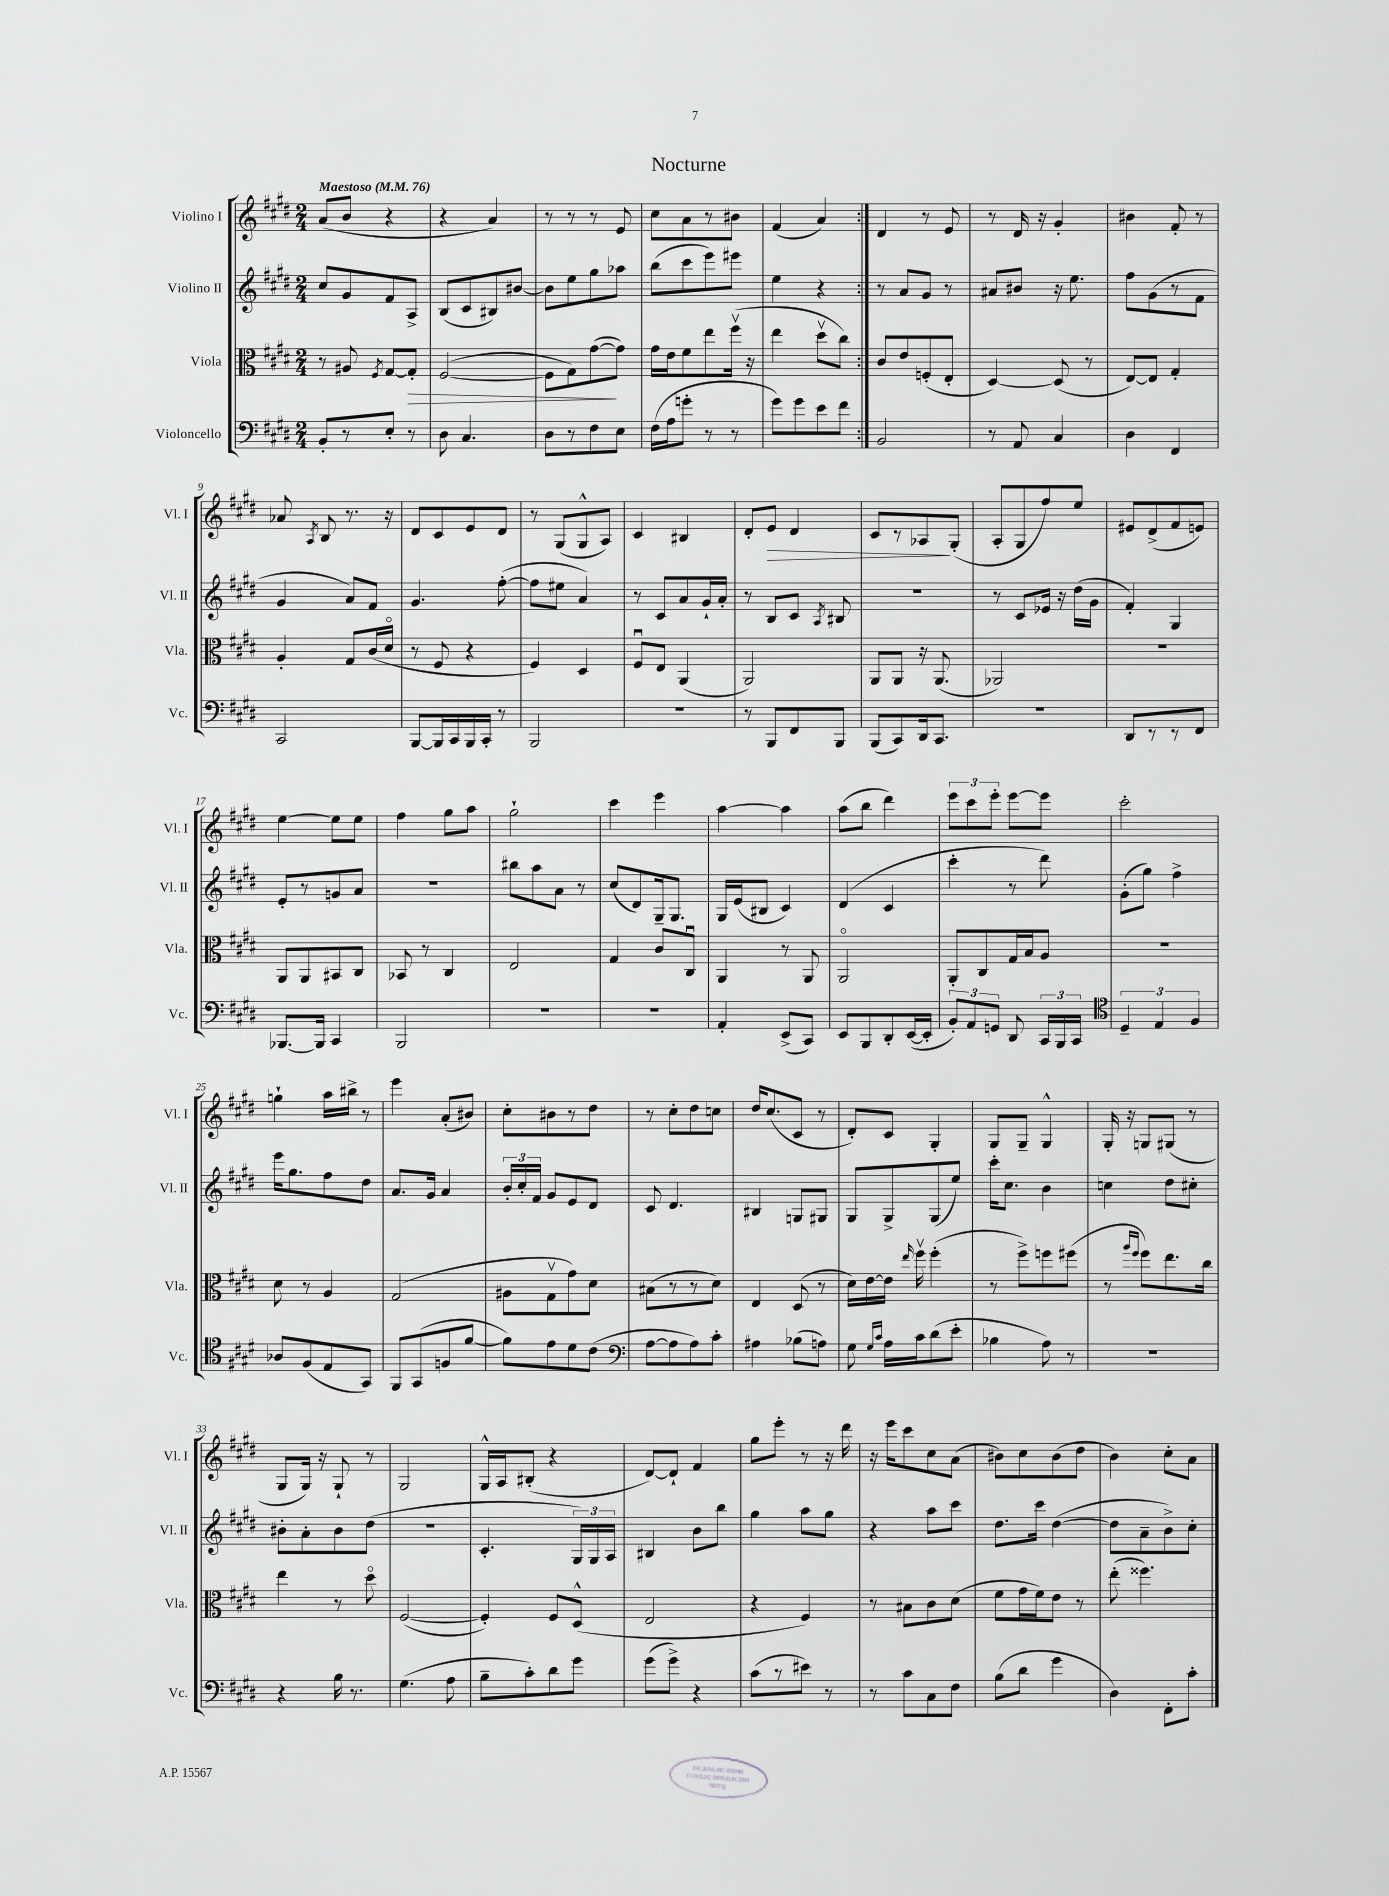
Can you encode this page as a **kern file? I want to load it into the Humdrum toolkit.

**kern	**kern	**dynam	**kern	**kern	**dynam
*part4	*part3	*part3	*part2	*part1	*part1
*staff4	*staff3	*staff3	*staff2	*staff1	*staff1
*I"Violoncello	*I"Viola	*	*I"Violino II	*I"Violino I	*
*I'Vc.	*I'Vla.	*	*I'Vl. II	*I'Vl. I	*
*clefF4	*clefC3	*	*clefG2	*clefG2	*
*k[f#c#g#d#]	*k[f#c#g#d#]	*	*k[f#c#g#d#]	*k[f#c#g#d#]	*
*M2/4	*M2/4	*	*M2/4	*M2/4	*
*MM76	*MM76	*	*MM76	*MM76	*
=1	=1	=1	=1	=1	=1
!	!	!	!	!LO:TX:a:B:t=Maestoso	!
8BB'/L	8r	.	8cc#/L	(8a/L	.
8r	8A#X/	.	8g#/	8b/J	.
.	8qF#/	.	.	.	.
8E'/J	[8G#/L	.	8f#/	4r	.
!	!	!LO:HP:b	!	!	!
8r	8G#'/J]	>	8A^/J	.	.
=2	=2	=2	=2	=2	=2
8D#\	([2F#/	.	(8B/L	4r	.
4.C#/	.	.	8c#/	.	.
.	.	.	8B#X/)	4a/)	.
.	.	.	[8b#X/J	.	.
=3	=3	=3	=3	=3	=3
8D#\L	8F#\L]	.	8b#\L]	8r	.
8r	8G#\)	.	8ee\	8r	.
8F#\	([8g#\	.	8gg#\	8r	.
8E\J	8g#\J])	]	8aa-X\J	8e/	.
=4	=4	=4	=4	=4	=4
(16F#\LL	16g#\LL	.	(8bb\L	8cc#\L	.
16A\J	16e\J	.	.	.	.
8gn'\J	8f#\	.	8ccc#\	8a\	.
8r	8ee\	.	8eee\)	8r	.
8r	(16ff#v\Jk	.	8eee#X\J	8b#X\J	.
.	16r	.	.	.	.
=5	=5	=5	=5	=5	=5
8g#\L)	4ee\	.	4ee\	(4f#/	.
8g#\	.	.	.	.	.
8e\	8dd#v\L	.	4r	4a/)	.
8f#\J	8cc#\J)	.	.	.	.
=6:|!	=6:|!	=6:|!	=6:|!	=6:|!	=6:|!
2BB/	8c#/L	.	8r	4d#/	.
.	8e/	.	8a/L	.	.
.	(8Fn'/	.	8g#/J	8r	.
.	8E'/J	.	8r	8e/	.
=7	=7	=7	=7	=7	=7
8r	[4D#/)	.	8a#X/L	8r	.
8AA/	.	.	8b#X/J	16d#/	.
.	.	.	.	16r	.
4C#/	(8D#/]	.	16r	4g#'/	.
.	.	.	8.ee\	.	.
.	8r	.	.	.	.
=8	=8	=8	=8	=8	=8
4D#\	[8E/L)	.	8ff#\L	4b#X\	.
.	8E/J]	.	(8g#\	.	.
4FF#/	4G#'/	.	8r	8f#'/	.
.	.	.	8f#\J	8r	.
!!LO:LB:g=z
=9	=9	=9	=9	=9	=9
2CC#/	4A'/	.	4g#/	8a-X/	.
.	.	.	.	8qA/	.
.	.	.	.	8B/	.
.	8G#/L	.	8a/L)	8.r	.
.	(16c#/L	.	8f#/J	.	.
.	16d#/JJ	.	.	16r	.
=10	=10	=10	=10	=10	=10
[8BBB/L	8r	.	4.g#/	8d#/L	.
16BBB/L]	8F#/	.	.	8c#/	.
16CC#/	.	.	.	.	.
16BBB/	4r	.	.	8e/	.
16CC#'/JJ	.	.	.	.	.
8r	.	.	([8ff#'\	8d#/J	.
=11	=11	=11	=11	=11	=11
2BBB/	4F#/)	.	8ff#\L]	8r	.
.	.	.	8ee#X\J	(8G#/L	.
.	4D#/	.	4a/)	8G#^^/	.
.	.	.	.	8A/J)	.
=12	=12	=12	=12	=12	=12
2r	8F#u/L	.	8r	4c#/	.
.	8E/J	.	8c#/L	.	.
.	(4AA/	.	8a/	4B#X/	.
.	.	.	16g#`/L	.	.
.	.	.	16a'/JJ	.	.
=13	=13	=13	=13	=13	=13
8r	2AA/)	.	8r	8d#'/L	.
!	!	!	!	!	!LO:HP:b
8BBB/L	.	.	8B/L	8e/J	>
8FF#/	.	.	8c#/J	4d#/	.
.	.	.	8qA/	.	.
8BBB/J	.	.	8B#X/	.	.
=14	=14	=14	=14	=14	=14
(8BBB/L	8AA/L	.	2r	8c#/L	.
8CC#/)	8AA/J	.	.	8r	.
16DD#/k	16r	.	.	8A-X/	.
8.CC#/J	(8.AA/	.	.	.	.
.	.	.	.	(8G#'/J	]
=15	=15	=15	=15	=15	=15
2r	2AA-X/)	.	8r	8A'/L	.
.	.	.	8c#/L	8G#/	.
.	.	.	16e-X/Jk	8ff#/)	.
.	.	.	16r	.	.
.	.	.	(16dd#\LL	8ee/J	.
.	.	.	16g#\JJ	.	.
=16	=16	=16	=16	=16	=16
8DD#/L	2r	.	4f#'/)	8e#X/L	.
8r	.	.	.	(8d#^/	.
8r	.	.	4G#/	8f#/	.
8FF#/J	.	.	.	8en/J)	.
!!LO:LB:g=z
=17	=17	=17	=17	=17	=17
[8.BBB-X/L	8AA/L	.	8e'/L	[4ee\	.
.	8AA/	.	8r	.	.
16BBB-/Jk]	.	.	.	.	.
4CC#/	8BB#X/	.	8gn/	8ee\L]	.
.	8C#/J	.	8a/J	8ee\J	.
=18	=18	=18	=18	=18	=18
2BBB/	8BB-X/	.	2r	4ff#\	.
.	8r	.	.	.	.
.	4C#/	.	.	8gg#\L	.
.	.	.	.	8aa\J	.
=19	=19	=19	=19	=19	=19
2r	2E/	.	8bb#X\L	2gg#`\	.
.	.	.	8aa\	.	.
.	.	.	8a\J	.	.
.	.	.	8r	.	.
=20	=20	=20	=20	=20	=20
2r	4G#/	.	(8cc#/L	4ccc#\	.
.	.	.	8d#/)	.	.
.	8c#/L	.	16G#~/k	4eee\	.
.	.	.	8.G#/J	.	.
.	8C#u/J	.	.	.	.
=21	=21	=21	=21	=21	=21
4AA'/	4AA/	.	16G#/LL	[4aa\	.
.	.	.	(16e/J	.	.
.	.	.	8B#X/J	.	.
(8EE^/L	8r	.	4c#/)	4aa\]	.
8CC#/J)	8AA/	.	.	.	.
=22	=22	=22	=22	=22	=22
8EE/L	2AA/	.	(4d#/	(8aa\L	.
8BBB/	.	.	.	8bb\J	.
8DD#'/	.	.	4c#/	4ddd#\)	.
([16EE/L	.	.	.	.	.
16EE'/JJ]	.	.	.	.	.
=23	=23	=23	=23	=23	=23
12BB'/L)	8AA'/L	.	4ccc#'\	12eee\L	.
12AA/	.	.	.	12ccc#\	.
.	8C#/	.	.	.	.
12GGn/J	.	.	.	12eee'\J	.
8DD#/	16G#/L	.	8r	[8eee\L	.
.	16B/J	.	.	.	.
24CC#/LL	8A/J	.	8ddd#\)	8eee\J]	.
24BBB/	.	.	.	.	.
24CC#/JJ	.	.	.	.	.
=24	=24	=24	=24	=24	=24
*clefC4	*	*	*	*	*
6D#~/	2r	.	(8g#'\L	2ccc#'\	.
.	.	.	8gg#\J)	.	.
6E/	.	.	.	.	.
.	.	.	4ff#^\	.	.
6F#/	.	.	.	.	.
!!LO:LB:g=z
=25	=25	=25	=25	=25	=25
8A-X/L	8d#\	.	16eee\KL	4ggn`\	.
.	.	.	8.gg#\	.	.
(8F#/	8r	.	.	.	.
8E/	4A/	.	8ff#\	16aa\LL	.
.	.	.	.	16bb#X^\JJ	.
8GG#/J)	.	.	8dd#\J	8r	.
=26	=26	=26	=26	=26	=26
8FF#/L	(2G#/	.	8.a/L	4eee\	.
(8GG#/	.	.	.	.	.
.	.	.	16g#/Jk	.	.
8Fn/	.	.	4a/	(8a'/L	.
[8f#/J	.	.	.	8b#X/J)	.
=27	=27	=27	=27	=27	=27
8f#\L])	8A#X\L	.	24b'/LL	8cc#'\L	.
.	.	.	24cc#'/	.	.
.	.	.	24f#/JJ	.	.
8e\	8G#v\	.	8g#/L	8b#X\	.
8d#\	8g#\)	.	8e/	8r	.
(8c#\J	8d#\J	.	8d#/J	8dd#\J	.
=28	=28	=28	=28	=28	=28
*clefF4	*	*	*	*	*
[8A\L	(8B#X\L	.	8c#/	8r	.
8A\]	8r	.	4.d#/	8cc#'\L	.
8A\)	8r	.	.	8dd#\	.
8c#'\J	8d#\J)	.	.	8ccn\J	.
=29	=29	=29	=29	=29	=29
4A#X\	4E/	.	4B#X/	16dd#/KL	.
.	.	.	.	(8.cc#/	.
(8B-X\L	(8D#/	.	8Gn/L	8c#/J	.
8An\J)	8r	.	8G#X/J	8r	.
=30	=30	=30	=30	=30	=30
8G#\	16d#\LL)	.	8G#/L	8d#'/L)	.
.	[16e\	.	.	.	.
16qqG#/LL	.	.	.	.	.
16qqc#/JJ	.	.	.	.	.
16A\LL	16e\JJ]	.	8G#^/	8c#/J	.
.	16qqee/	.	.	.	.
16c#\J	16ff#v\	.	.	.	.
(8d#\	(4ff#'\	.	(8G#/	4G#'/	.
8e'\J	.	.	8ee/J)	.	.
=31	=31	=31	=31	=31	=31
4B-X\	8r	.	16ccc#'\KL	8G#/L	.
.	.	.	8.cc#\J	.	.
.	8ff#^\L)	.	.	8G#~/J	.
8A\)	8ffn\	.	4b\	4G#^^/	.
8r	(8ff#X\J	.	.	.	.
=32	=32	=32	=32	=32	=32
2r	8r	.	4ccn\	16G#'/	.
.	.	.	.	16r	.
.	16qqaa/LL	.	.	.	.
.	16qqff#/JJ	.	.	.	.
.	8ff#\L)	.	.	8Gn/L	.
.	8.ee\	.	8dd#\L	(8G#X/J	.
.	.	.	8cc#X'\J	8r	.
.	16cc#\Jk	.	.	.	.
!!LO:LB:g=z
=33	=33	=33	=33	=33	=33
4r	4ee\	.	8b#X'\L	8G#/L	.
.	.	.	8a'\	16G#/Jk)	.
.	.	.	.	16r	.
16B\	8r	.	8b#\	8G#`/	.
8.r	.	.	.	.	.
.	8dd#\	.	(8dd#\J	8r	.
=34	=34	=34	=34	=34	=34
(4.G#\	([2F#/	.	2r	2G#/	.
8A\	.	.	.	.	.
=35	=35	=35	=35	=35	=35
8B~\L	4F#'/])	.	4.c#'/	16G#^^/LL	.
.	.	.	.	16A/J	.
8c#'\)	.	.	.	(8B#X'/J	.
8d#\	8F#/L	.	.	4r	.
8g#\J	(8D#^^/J	.	24G#/LL)	.	.
.	.	.	24G#/	.	.
.	.	.	24A/JJ	.	.
=36	=36	=36	=36	=36	=36
(8g#\L	2E/	.	4B#X/	[8d#/L)	.
8g#^\J)	.	.	.	8d#`/J]	.
4r	.	.	8b\L	4f#/	.
.	.	.	8bb\J	.	.
=37	=37	=37	=37	=37	=37
(8c#\L	4r	.	4gg#\	8gg#\L	.
8r	.	.	.	8eee'\J	.
8e#X\J)	4F#/)	.	8aa\L	8r	.
8r	.	.	8gg#\J	16r	.
.	.	.	.	16ddd#\	.
=38	=38	=38	=38	=38	=38
8r	8r	.	4r	16r	.
.	.	.	.	16eee\KL	.
8c#\L	8B#X\L	.	.	8ccc#\	.
8C#\	8c#\	.	8aa\L	8cc#\	.
8F#\J	(8d#\J	.	8ccc#\J	(8a\J	.
=39	=39	=39	=39	=39	=39
(8B\L	8f#\L	.	8.dd#\L	8b#X\L)	.
8d#\J	16g#\L	.	.	8cc#\	.
.	16f#\J)	.	16ccc#\Jk	.	.
4g#\	8e\J	.	([4dd#\	(8b#\	.
.	8r	.	.	8dd#\J	.
=40	=40	=40	=40	=40	=40
4D#\)	(8ee'\	.	8dd#\L]	4b\)	.
.	4.ff##X\)	.	8a~\	.	.
8FF#'\L	.	.	8b^\)	8cc#'\L	.
8c#'\J	.	.	8cc#'\J	8a\J	.
==	==	==	==	==	==
*-	*-	*-	*-	*-	*-
